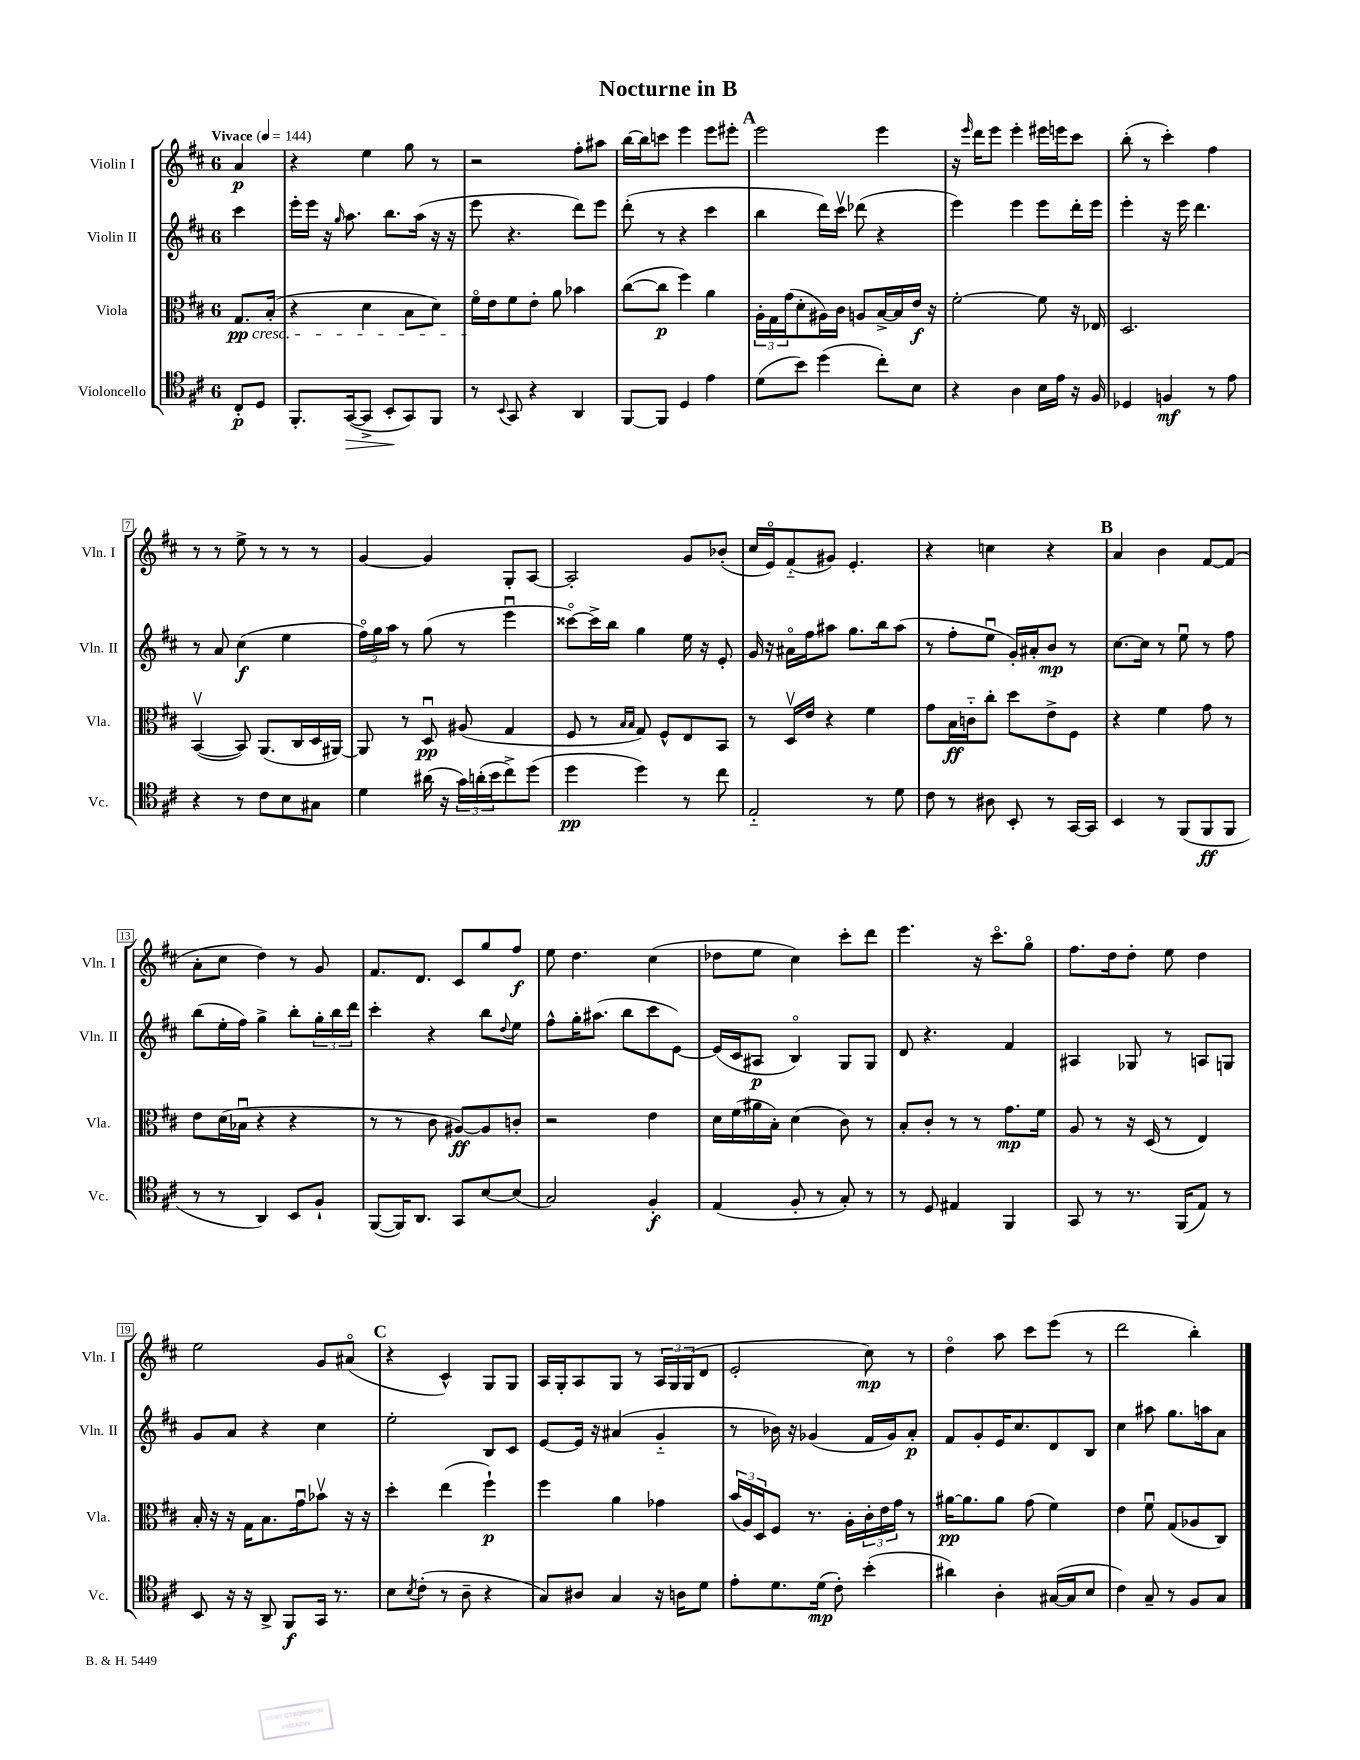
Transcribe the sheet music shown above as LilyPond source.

\header { title = "Nocturne in B" }
<<
\new StaffGroup <<
\new Staff = "s0" \with { instrumentName = "Violin I" shortInstrumentName = "Vln. I" } {
    \clef treble \key d \major \once \override Staff.TimeSignature.style = #'single-digit \time 6/8 \partial 4 \tempo "Vivace" 4 = 144
    a'4\p |
    r4 e''4 g''8 r8 |
    r2 fis''8-. ais''8 |
    b''16~ b''16 c'''8 e'''4 e'''8 eis'''8-. |
    \mark \markup { \bold "A" } e'''2 e'''4 |
    r16 \grace { e'''16 } d'''16 e'''8 e'''4-. eis'''16 e'''16 cis'''8 |
    b''8-.( r8 cis'''4-.) fis''4 |
    r8 r8 e''8-> r8 r8 r8 |
    g'4~ g'4 g8-. a8~ |
    a2-. g'8 bes'8-.( |
    cis''16 e'16\flageolet) fis'8-_( gis'8) e'4.-. |
    r4 c''4 r4 |
    \mark \markup { \bold "B" } a'4 b'4 fis'8~ fis'8( |
    a'8-. cis''8 d''4) r8 g'8 |
    fis'8. d'8. cis'8 g''8 fis''8\f |
    e''8 d''4. cis''4( |
    des''8 e''8 cis''4) cis'''8-. d'''8 |
    e'''4. r16 cis'''8.\flageolet g''8\flageolet |
    fis''8. d''16 d''8-. e''8 d''4 |
    e''2 g'8 ais'8\flageolet( |
    \mark \markup { \bold "C" } r4 cis'4-^) g8 g8 |
    a16 g16-. a8 g8 r8 \tuplet 3/2 { a16 g16 g16( } d'8 |
    e'2-. cis''8\mp) r8 |
    d''4\flageolet a''8 cis'''8 e'''8( r8 |
    d'''2 b''4-.) \bar "|." |
}
\new Staff = "s1" \with { instrumentName = "Violin II" shortInstrumentName = "Vln. II" } {
    \clef treble \key d \major \once \override Staff.TimeSignature.style = #'single-digit \time 6/8 \partial 4
    cis'''4 |
    e'''16-. e'''16 r16 \grace { g''16 } a''8. b''8. a''16( r16 r16 |
    e'''8 r4. d'''8) e'''8 |
    d'''8-.( r8 r4 cis'''4 |
    \mark \markup { \bold "A" } b''4 d'''16) cis'''16\upbow des'''8( r4 |
    e'''4) e'''4 e'''8 d'''16-. e'''16 |
    e'''4-. r16 e'''16 d'''4. |
    r8 a'8 cis''4\f( e''4 |
    \tuplet 3/2 { fis''16\flageolet) g''16 a''16 } r8 g''8( r8 e'''4\downbow |
    cisis'''8~\flageolet) cisis'''16-> b''16 g''4 e''16 r16 e'8-. |
    g'16 r16 ais'16\flageolet fis''16 ais''8 g''8. b''16 ais''8( |
    r8 fis''8-. e''8\downbow g'16-.) ais'16-. b'8\mp r8 |
    \mark \markup { \bold "B" } cis''8.~ cis''16 r8 e''8\downbow r8 fis''8 |
    b''8( e''16-. fis''16) g''4-> b''8-. \tuplet 3/2 { g''16-. b''16 d'''16 } |
    cis'''4-. r4 b''8 \appoggiatura { d''8 } e''8 |
    fis''8-^ g''16-. ais''8.( b''8 cis'''8 e'8~) |
    e'16( cis'16 ais8\p b4\flageolet) g8 g8 |
    d'8 r4. fis'4 |
    ais4 ges8 r8 a8 g8 |
    g'8 a'8 r4 cis''4 |
    \mark \markup { \bold "C" } e''2-. b8 cis'8 |
    e'8~ e'16 r16 ais'4( g'4-_ |
    r8 bes'16) r16 ges'4( fis'16 ges'16) a'8-.\p |
    fis'8 g'8-. e'16 cis''8. d'8 b8 |
    cis''4 ais''8 g''8. a''16 a'8 \bar "|." |
}
\new Staff = "s2" \with { instrumentName = "Viola" shortInstrumentName = "Vla." } {
    \clef alto \key d \major \once \override Staff.TimeSignature.style = #'single-digit \time 6/8 \partial 4
    g8.\pp\cresc b16-.( |
    r4 d'4 b8 d'8) |
    fis'16\flageolet\! e'16 fis'8 e'8-. a'8 bes'4 |
    cis''8~( cis''8\p fis''4) a'4 |
    \mark \markup { \bold "A" } \tuplet 3/2 { a16-. g16 g'16( } d'8-. ais16) cis'16 a8 b16~-> b16 e'16\f r16 |
    fis'2~-. fis'8 r16 ees16 |
    d2. |
    b,4~\upbow( b,8) a,8.( cis16 d16 ais,16~) |
    ais,8 r8 d8\downbow\pp ais8( g4 |
    fis8 r8 \grace { b16 b16 } g8) fis8-^ e8 b,8 |
    r8 d16\upbow e'16 r4 fis'4 |
    g'8 b16\ff c'16-_ cis''8-. d''8 e'8-> fis8 |
    \mark \markup { \bold "B" } r4 fis'4 g'8 r8 |
    e'8 d'16( bes16\downbow r4 r4 |
    r8 r8 cis'8 ais8~\ff) ais8 c'8-. |
    r2 e'4 |
    d'16 fis'16( ais'16 b16-.) d'4( cis'8) r8 |
    b8-. cis'8-. r8 r8 g'8.\mp fis'16 |
    a8 r8 r16 d16( r8 e4) |
    b16-. r16 r16 g16 b8. g'16\downbow bes'8\upbow r16 r16 |
    \mark \markup { \bold "C" } d''4-. e''4( fis''4-!\p) |
    fis''4 a'4 ges'4 |
    \tuplet 3/2 { b'16( a16) d16 } fis8 r8. a16-. \tuplet 3/2 { cis'16-. e'16 g'16 } r8 |
    ais'16~\pp ais'8. ais'8 g'8( fis'4) |
    e'4 fis'8\downbow g8( aes8 cis8) \bar "|." |
}
\new Staff = "s3" \with { instrumentName = "Violoncello" shortInstrumentName = "Vc." } {
    \clef tenor \key d \major \once \override Staff.TimeSignature.style = #'single-digit \time 6/8 \partial 4
    cis8-.\p d8 |
    fis,8.-. g,16~\>( g,8-> b,8-.\! g,8) fis,8 |
    r8 \appoggiatura { b,8 } g,8 r4 a,4 |
    fis,8~ fis,8 d4 e'4 |
    \mark \markup { \bold "A" } d'8( b'8) d''4( cis''8-.) b8 |
    r4 a4 b16 e'16 r16 fis16 |
    des4 f4\mf r8 e'8 |
    r4 r8 cis'8 b8 gis8 |
    d'4 ais'16( r16 \tuplet 3/2 { g'16) a'16-.( b'16 } cis''8->) d''8( |
    d''4\pp d''4) r8 cis''8 |
    e2-_ r8 d'8 |
    cis'8 r8 ais8 b,8-. r8 g,16~ g,16 |
    \mark \markup { \bold "B" } b,4 r8 fis,8( fis,8\ff fis,8 |
    r8 r8 a,4) b,8 fis8-! |
    fis,8~( fis,16) a,8. g,8 b8~ b8( |
    g2) fis4-.\f |
    e4( fis8-. r8 g8-.) r8 |
    r8 d8 eis4 fis,4 |
    g,8 r8 r8. fis,16( e8) r8 |
    b,8 r16 r16 a,8-> fis,8\f g,16 r8. |
    \mark \markup { \bold "C" } b8 \acciaccatura { b8 } cis'8-.( r8 a8-- r4 |
    g8) ais8 g4 r16 a16 d'8 |
    e'8-. d'8. d'16\mp( cis'8-.) b'4-.( |
    ais'4) a4-. gis16~( gis16 b8 |
    cis'4) g8-- r8 fis8 g8 \bar "|." |
}
>>
>>
\layout { \context { \Score \override BarNumber.stencil = #(make-stencil-boxer 0.1 0.3 ly:text-interface::print) } }
